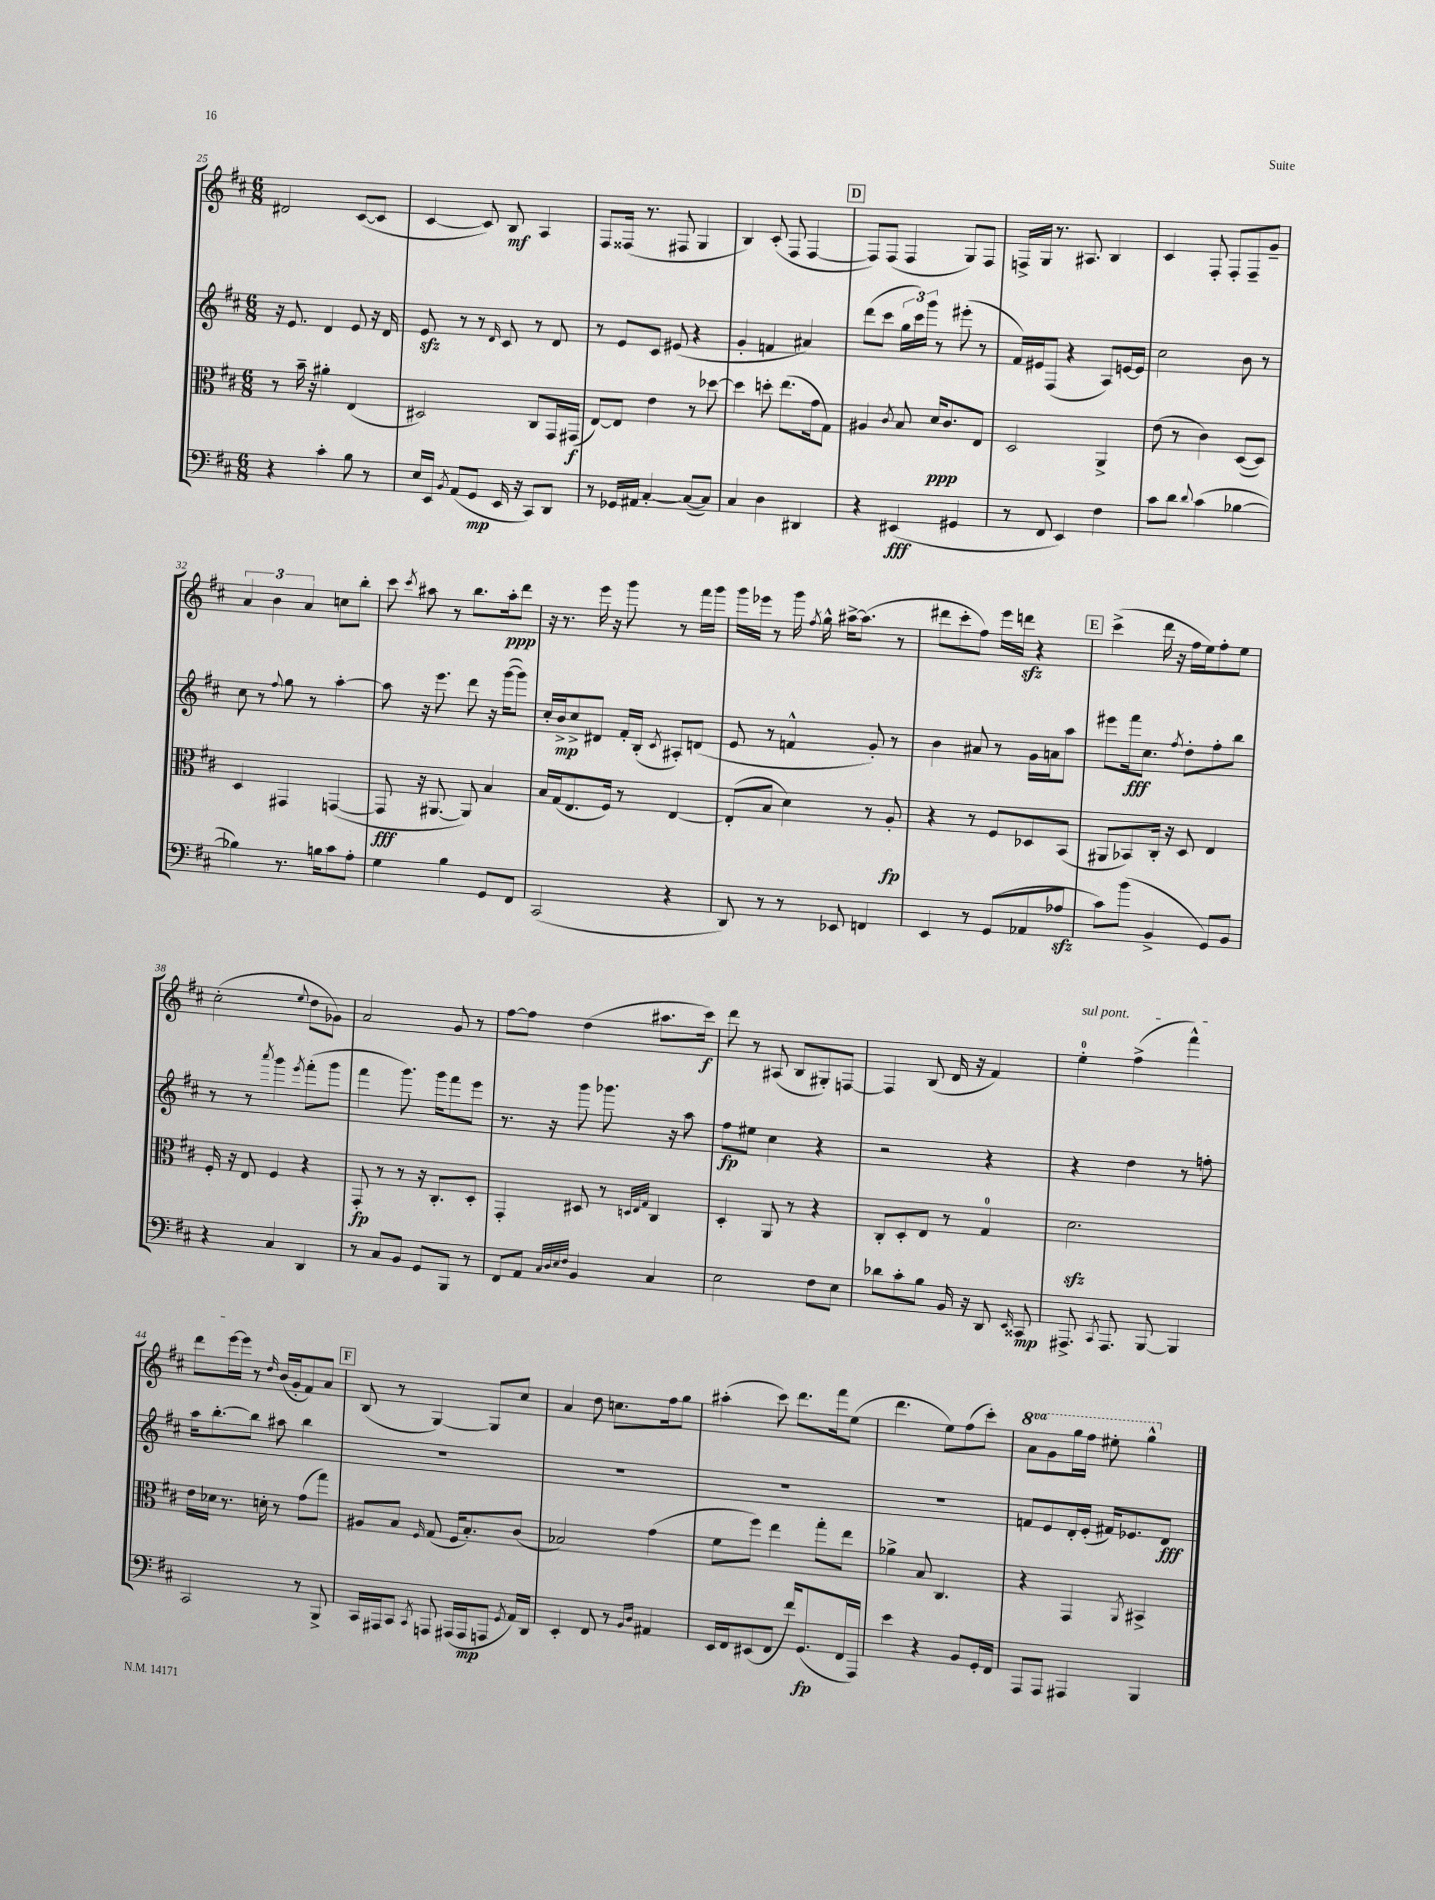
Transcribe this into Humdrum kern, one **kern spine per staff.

**kern	**dynam	**kern	**dynam	**kern	**dynam	**kern	**dynam
*part4	*part4	*part3	*part3	*part2	*part2	*part1	*part1
*staff4	*staff4	*staff3	*staff3	*staff2	*staff2	*staff1	*staff1
*clefF4	*	*clefC3	*	*clefG2	*	*clefG2	*
*k[f#c#]	*	*k[f#c#]	*	*k[f#c#]	*	*k[f#c#]	*
*M6/8	*	*M6/8	*	*M6/8	*	*M6/8	*
=25	=25	=25	=25	=25	=25	=25	=25
4r	.	8r	.	16r	.	2d#X/	.
.	.	.	.	8.e/	.	.	.
.	.	16b~\	.	.	.	.	.
.	.	16r	.	.	.	.	.
4c#'\	.	4a#X'\	.	4d/	.	.	.
8B\	.	(4E/	.	8e/	.	([8c#/L	.
8r	.	.	.	16r	.	8c#/J]	.
.	.	.	.	16d/	.	.	.
=26	=26	=26	=26	=26	=26	=26	=26
16E/LL	.	2D#X/)	.	8ezz/	.	[4c#/	.
16EE/JJ	.	.	.	.	.	.	.
8qBB/	.	.	.	.	.	.	.
(8AA/L	.	.	.	8r	.	.	.
8GG/J	mp	.	.	8r	.	8c#/])	.
.	.	.	.	16qqd/	.	.	.
16EE/	.	.	.	8c#/	.	8B/	mf
16r	.	.	.	.	.	.	.
8CC#/L)	.	8C#/L	.	8r	.	4A/	.
8DD/J	.	16GG/L	.	8d/	.	.	.
.	.	(16GG#X/JJ	f	.	.	.	.
=27	=27	=27	=27	=27	=27	=27	=27
8r	.	[8E/L)	.	8r	.	8F#/L	.
16GG-X/LL	.	8E/J]	.	8e/L	.	(16F##X/Jk	.
16AA#X/JJ	.	.	.	.	.	8.r	.
[4C#'/	.	4e\	.	8c#/J	.	.	.
.	.	.	.	(8e#X/	.	8F#X/	.
(8C#/L_	.	8r	.	4r	.	4G/	.
8C#/J])	.	[8dd-X\	.	.	.	.	.
=28	=28	=28	=28	=28	=28	=28	=28
4C#/	.	4dd-\]	.	4g'/	.	4B/)	.
4D\	.	8ddn'\	.	4fn/	.	(8c#'/	.
.	.	(8.ee\L	.	.	.	8F#/	.
4DD#X/	.	.	.	4a#X/)	.	[4F#/	.
.	.	16g\k	.	.	.	.	.
.	.	8G\J)	.	.	.	.	.
!!LO:REH:place=s1:t=D
=29	=29	=29	=29	=29	=29	=29	=29
4r	.	4A#X/	.	(8ddd\L	.	8F#/L])	.
.	.	.	.	8ccc#\J	.	(8F#/J	.
.	.	8qc#/	.	.	.	.	.
(4EE#X/	fff	8B/	.	24gg\LL	.	4F#/	.
.	.	.	.	24ccc#\)	.	.	.
.	.	.	.	24ggg\JJ	.	.	.
.	.	16d/KL	ppp	8r	.	.	.
.	.	8.c#/	.	.	.	.	.
4GG#X/	.	.	.	(8eee#X'\	.	8G/L)	.
.	.	8E/J	.	8r	.	8F#/J	.
=30	=30	=30	=30	=30	=30	=30	=30
8r	.	2D/	.	16f#/LL)	.	16Fn^/LL	.
.	.	.	.	16e#X/J	.	16G/JJ	.
8FF#/	.	.	.	(8F#/J	.	8.r	.
4EE/)	.	.	.	4r	.	.	.
.	.	.	.	.	.	8.A#X/	.
4F#\	.	4AA^/	.	8A/L)	.	4B/	.
.	.	.	.	[16en/L	.	.	.
.	.	.	.	16e/JJ]	.	.	.
=31	=31	=31	=31	=31	=31	=31	=31
8c#\L	.	(8e\	.	2cc#\	.	4c#/	.
8d\J	.	8r	.	.	.	.	.
8qqd/	.	.	.	.	.	.	.
(4c#\	.	4c#\)	.	.	.	8F#'/	.
.	.	.	.	.	.	8F#'/L	.
[4B-X\	.	([8D/L	.	8b\	.	8F#~/	.
.	.	8D/J])	.	8r	.	8g~/J	.
!!LO:LB:g=z
=32	=32	=32	=32	=32	=32	=32	=32
4B-X\])	.	4D/	.	8cc#\	.	6a/	.
.	.	.	.	8r	.	.	.
.	.	.	.	.	.	6b\	.
.	.	.	.	8qqff#/	.	.	.
8.r	.	4GG#X/	.	8gg\	.	.	.
.	.	.	.	.	.	6a/	.
.	.	.	.	8r	.	.	.
16Bn\KL	.	.	.	.	.	.	.
8c#\	.	([4GGn/	.	[4aa'\	.	8ccn\L	.
8A'\J	.	.	.	.	.	8bb'\J	.
=33	=33	=33	=33	=33	=33	=33	=33
4G\	.	8GG/]	fff	8aa\]	.	8ccc#\	.
.	.	.	.	.	.	8qccc#/	.
.	.	16r	.	16r	.	8aa#X\	.
.	.	[8.AA#X/	.	8.eee\	.	.	.
4B\	.	.	.	.	.	8r	.
.	.	8AA#/])	.	8ddd\	.	8.bb\L	.
8GG/L	.	4B/	.	16r	.	.	.
.	.	.	.	([16ggg\KL	.	16aa#'\k	ppp
8FF#/J	.	.	.	8ggg\J])	.	8ddd\J	.
=34	=34	=34	=34	=34	=34	=34	=34
(2CC#/	.	16B/LL	.	16cc#'/LL	.	16r	.
.	.	(16G/J	.	16b^/J	mp	8.r	.
.	.	8.E/	.	8cc#^/	.	.	.
.	.	.	.	8d#X/J	.	16eee\	.
.	.	16F#/Jk)	.	.	.	16r	.
.	.	8r	.	16f#'/LL	.	8ggg\	.
.	.	.	.	(16B'/JJ	.	.	.
.	.	.	.	8qc#/	.	.	.
4r	.	[4E/	.	8A#X'/L)	.	8r	.
.	.	.	.	(8dn/J	.	16fff#\LL	.
.	.	.	.	.	.	16ggg\JJ	.
=35	=35	=35	=35	=35	=35	=35	=35
8DD/)	.	(8E'/L]	.	8e/	.	16ggg\LL	.
.	.	.	.	.	.	16eee-X\JJ	.
8r	.	8B/J	.	8r	.	8r	.
8r	.	4d\)	.	4fn^^/	.	16ggg\	.
.	.	.	.	.	.	8qff#/	.
.	.	.	.	.	.	16gg^^\	.
8EE-X/	.	.	.	.	.	[16aa#X^\KL	.
.	.	.	.	.	.	(8.aa#\J]	.
4FFn/	.	8r	.	8g'/)	.	.	.
.	.	8A'/	fp	8r	.	8r	.
=36	=36	=36	=36	=36	=36	=36	=36
4EE/	.	4r	.	4b\	.	8ddd#X\L	.
.	.	.	.	.	.	8ccc#'\	.
8r	.	8r	.	8a#X/	.	8ff#\J)	.
(8GG/L	.	8F#/L	.	8r	.	16eee\LL	.
.	.	.	.	.	.	16dddnzz\JJ	.
8AA-X/	.	8D-X/	.	16g\LL	.	4r	.
.	.	.	.	16an\J	.	.	.
8A-Xzz/J	.	(8BB/J	.	8aa\J	.	.	.
!!LO:REH:place=s1:t=E
=37	=37	=37	=37	=37	=37	=37	=37
8c#\L)	.	8AA#X/L	.	8eee#X\L	.	(4ccc#^\	.
(8b\J	.	8BB-X/)	.	16fff#\k	fff	.	.
.	.	.	.	8.cc#\J	.	.	.
4BB^/	.	16C#'/Jk	.	.	.	16ddd\	.
.	.	16r	.	.	.	16r	.
.	.	.	.	8qff#/	.	.	.
.	.	8D/	.	8dd'\L	.	16ff#\LL	.
.	.	.	.	.	.	16ee\J)	.
8GG/L)	.	4E/	.	8ff#'\	.	8ff#'\	.
8BB/J	.	.	.	8bb\J	.	8ee\J	.
!!LO:LB:g=z
=38	=38	=38	=38	=38	=38	=38	=38
4r	.	16F#'/	.	8r	.	(2cc#'\	.
.	.	16r	.	.	.	.	.
.	.	8E/	.	8r	.	.	.
.	.	.	.	8qaaa/	.	.	.
4C#/	.	4F#/	.	4ggg\	.	.	.
.	.	.	.	8qeee/	.	8qqee/	.
4DD/	.	4r	.	(8fff#'\L	.	8dd\L	.
.	.	.	.	8ggg\J	.	8g-X\J)	.
=39	=39	=39	=39	=39	=39	=39	=39
8r	.	8GG'/	fp	4fff#\	.	2a/	.
8C#/L	.	8r	.	.	.	.	.
8BB/J	.	8r	.	8.ggg\)	.	.	.
8GG/L	.	16r	.	.	.	.	.
.	.	8.C#'/L	.	16ggg\KL	.	.	.
8BBB/J	.	.	.	8fff#\	.	8g/	.
8r	.	8D'/J	.	8eee\J	.	8r	.
=40	=40	=40	=40	=40	=40	=40	=40
8FF#/L	.	4GG'/	.	8.r	.	[8ff#\L	.
8AA/J	.	.	.	.	.	8ff#\J]	.
.	.	.	.	16r	.	.	.
32qqC#/LLL	.	.	.	.	.	.	.
32qqD/	.	.	.	.	.	.	.
32qqE/	.	.	.	.	.	.	.
32qqF#/JJJ	.	.	.	.	.	.	.
4BB/	.	8D#X/	.	8ggg\	.	(4dd\	.
.	.	8r	.	8.ggg-X\	.	.	.
.	.	32qqDn/LLL	.	.	.	.	.
.	.	32qqE/	.	.	.	.	.
.	.	32qqG/JJJ	.	.	.	.	.
4C#/	.	4C#/	.	.	.	8.aa#X\L	.
.	.	.	.	16r	.	.	.
.	.	.	.	8aa\	.	.	.
.	.	.	.	.	.	16ccc#\Jk)	f
=41	=41	=41	=41	=41	=41	=41	=41
2E\	.	4D'/	.	8ff#\L	fp	8ddd\	.
.	.	.	.	8ee#X\J	.	8r	.
.	.	8AA/	.	4cc#\	.	(8A#X/	.
.	.	8r	.	.	.	8B/L	.
8F#\L	.	4r	.	4r	.	8G#X'/)	.
8E\J	.	.	.	.	.	[8Fn/J	.
=42	=42	=42	=42	=42	=42	=42	=42
8d-X\L	.	8C#'/L	.	2r	.	4F/]	.
8c#'\	.	8D'/	.	.	.	.	.
8B\J	.	8E/J	.	.	.	(8B/	.
16BB/	.	8r	.	.	.	16d/	.
16r	.	.	.	.	.	16r	.
8DD/	.	4G/	.	4r	.	4f#/)	.
16qqEE/	.	.	.	.	.	.	.
8CC##X/	mp	.	.	.	.	.	.
=43	=43	=43	=43	=43	=43	=43	=43
!	!	!	!	!	!	!LO:TX:a:i:t=sul pont.	!
8.AAA#X^/	.	2.dzz\	.	4r	.	4ee'\	.
8qCC#/	.	.	.	.	.	.	.
8.AAA#/	.	.	.	.	.	.	.
.	.	.	.	4dd\	.	(4ff#^\	.
[8BBB/	.	.	.	.	.	.	.
4BBB/]	.	.	.	8r	.	4fff#^^\)	.
.	.	.	.	8ffn'\	.	.	.
!!LO:LB:g=z
=44	=44	=44	=44	=44	=44	=44	=44
2CC#/	.	16e\LL	.	16aa\KL	.	8ddd\L	.
.	.	16d-X\JJ	.	[8.bb'\	.	.	.
.	.	8.r	.	.	.	[16eee\L	.
.	.	.	.	.	.	16eee\JJ]	.
.	.	.	.	8bb\J]	.	8r	.
.	.	16dn'\	.	.	.	.	.
.	.	.	.	.	.	16qqdd/	.
.	.	8r	.	8aa#X\	.	(16b/LL	.
.	.	.	.	.	.	16g'/J	.
8r	.	(8g\L	.	4bb\	.	8f#/)	.
8BBB^/	.	8gg\J)	.	.	.	8a/J	.
!!LO:REH:place=s1:t=F
=45	=45	=45	=45	=45	=45	=45	=45
16CC#/LL	.	8A#X/L	.	2.r	.	(8B/	.
16AAA#X/J	.	.	.	.	.	.	.
8CC#/J	.	8B/J	.	.	.	8r	.
8qCC#/	.	16qqF#/	.	.	.	.	.
8AAAn/	.	(8G/	.	.	.	[4G/)	.
(16AAA#X/LL	.	16F#/KL	.	.	.	.	.
16AAA#/J	mp	8.B'/)	.	.	.	.	.
8AAAn/J	.	.	.	.	.	8G/L]	.
8qGG/	.	.	.	.	.	.	.
16AA/LL)	.	(8c#/J	.	.	.	8cc#/J	.
16DD/JJ	.	.	.	.	.	.	.
=46	=46	=46	=46	=46	=46	=46	=46
4EE'/	.	2B-X/)	.	2.r	.	4a/	.
8FF#/	.	.	.	.	.	8dd\	.
8r	.	.	.	.	.	8.ccn\L	.
16qqBB/LL	.	.	.	.	.	.	.
16qqD/JJ	.	.	.	.	.	.	.
4AA#X/	.	(4g\	.	.	.	.	.
.	.	.	.	.	.	16ff#\k	.
.	.	.	.	.	.	8gg\J	.
=47	=47	=47	=47	=47	=47	=47	=47
16EE/LL	.	8f#\L	.	2.r	.	(4aa#X'\	.
16FF#/J	.	.	.	.	.	.	.
(8EE#X/	.	8ff#\J)	.	.	.	.	.
8FF#/J	.	4ee\	.	.	.	8ccc#\)	.
16f#/KL)	.	.	.	.	.	8.ddd\L	.
(8.GG/	fp	.	.	.	.	.	.
.	.	8gg'\L	.	.	.	.	.
.	.	.	.	.	.	16fff#\k	.
16FF#/L	.	8ee\J	.	.	.	(8ee\J	.
16AAA/JJ)	.	.	.	.	.	.	.
=48	=48	=48	=48	=48	=48	=48	=48
4e\	.	4a-X^\	.	2.r	.	4.ddd\	.
4r	.	8B/	.	.	.	.	.
.	.	4.C#/	.	.	.	8ee\L)	.
8BB/L	.	.	.	.	.	(8ff#\	.
16GG'/L	.	.	.	.	.	8ccc#'\J)	.
16FF#/JJ	.	.	.	.	.	.	.
=49	=49	=49	=49	=49	=49	=49	=49
*	*	*	*	*	*	*8va	*
8AAA/L	.	4r	.	8fn/L	.	8aa\L	.
8AAA/J	.	.	.	8e/	.	8gg\	.
4AAA#X/	.	4GG/	.	16d'/L	.	16ggg\L	.
.	.	.	.	(16e'/JJ	.	16fff#\JJ	.
.	.	.	.	16f#X/KL)	.	8eee#X'\	.
.	.	.	.	8.e-X/	.	.	.
.	.	8qAA/	.	.	.	.	.
4BBB/	.	4BB#X^/	.	.	.	4ggg^^\	.
.	.	.	.	8d/J	fff	.	.
*	*	*	*	*	*	*X8va	*
==	==	==	==	==	==	==	==
*-	*-	*-	*-	*-	*-	*-	*-
